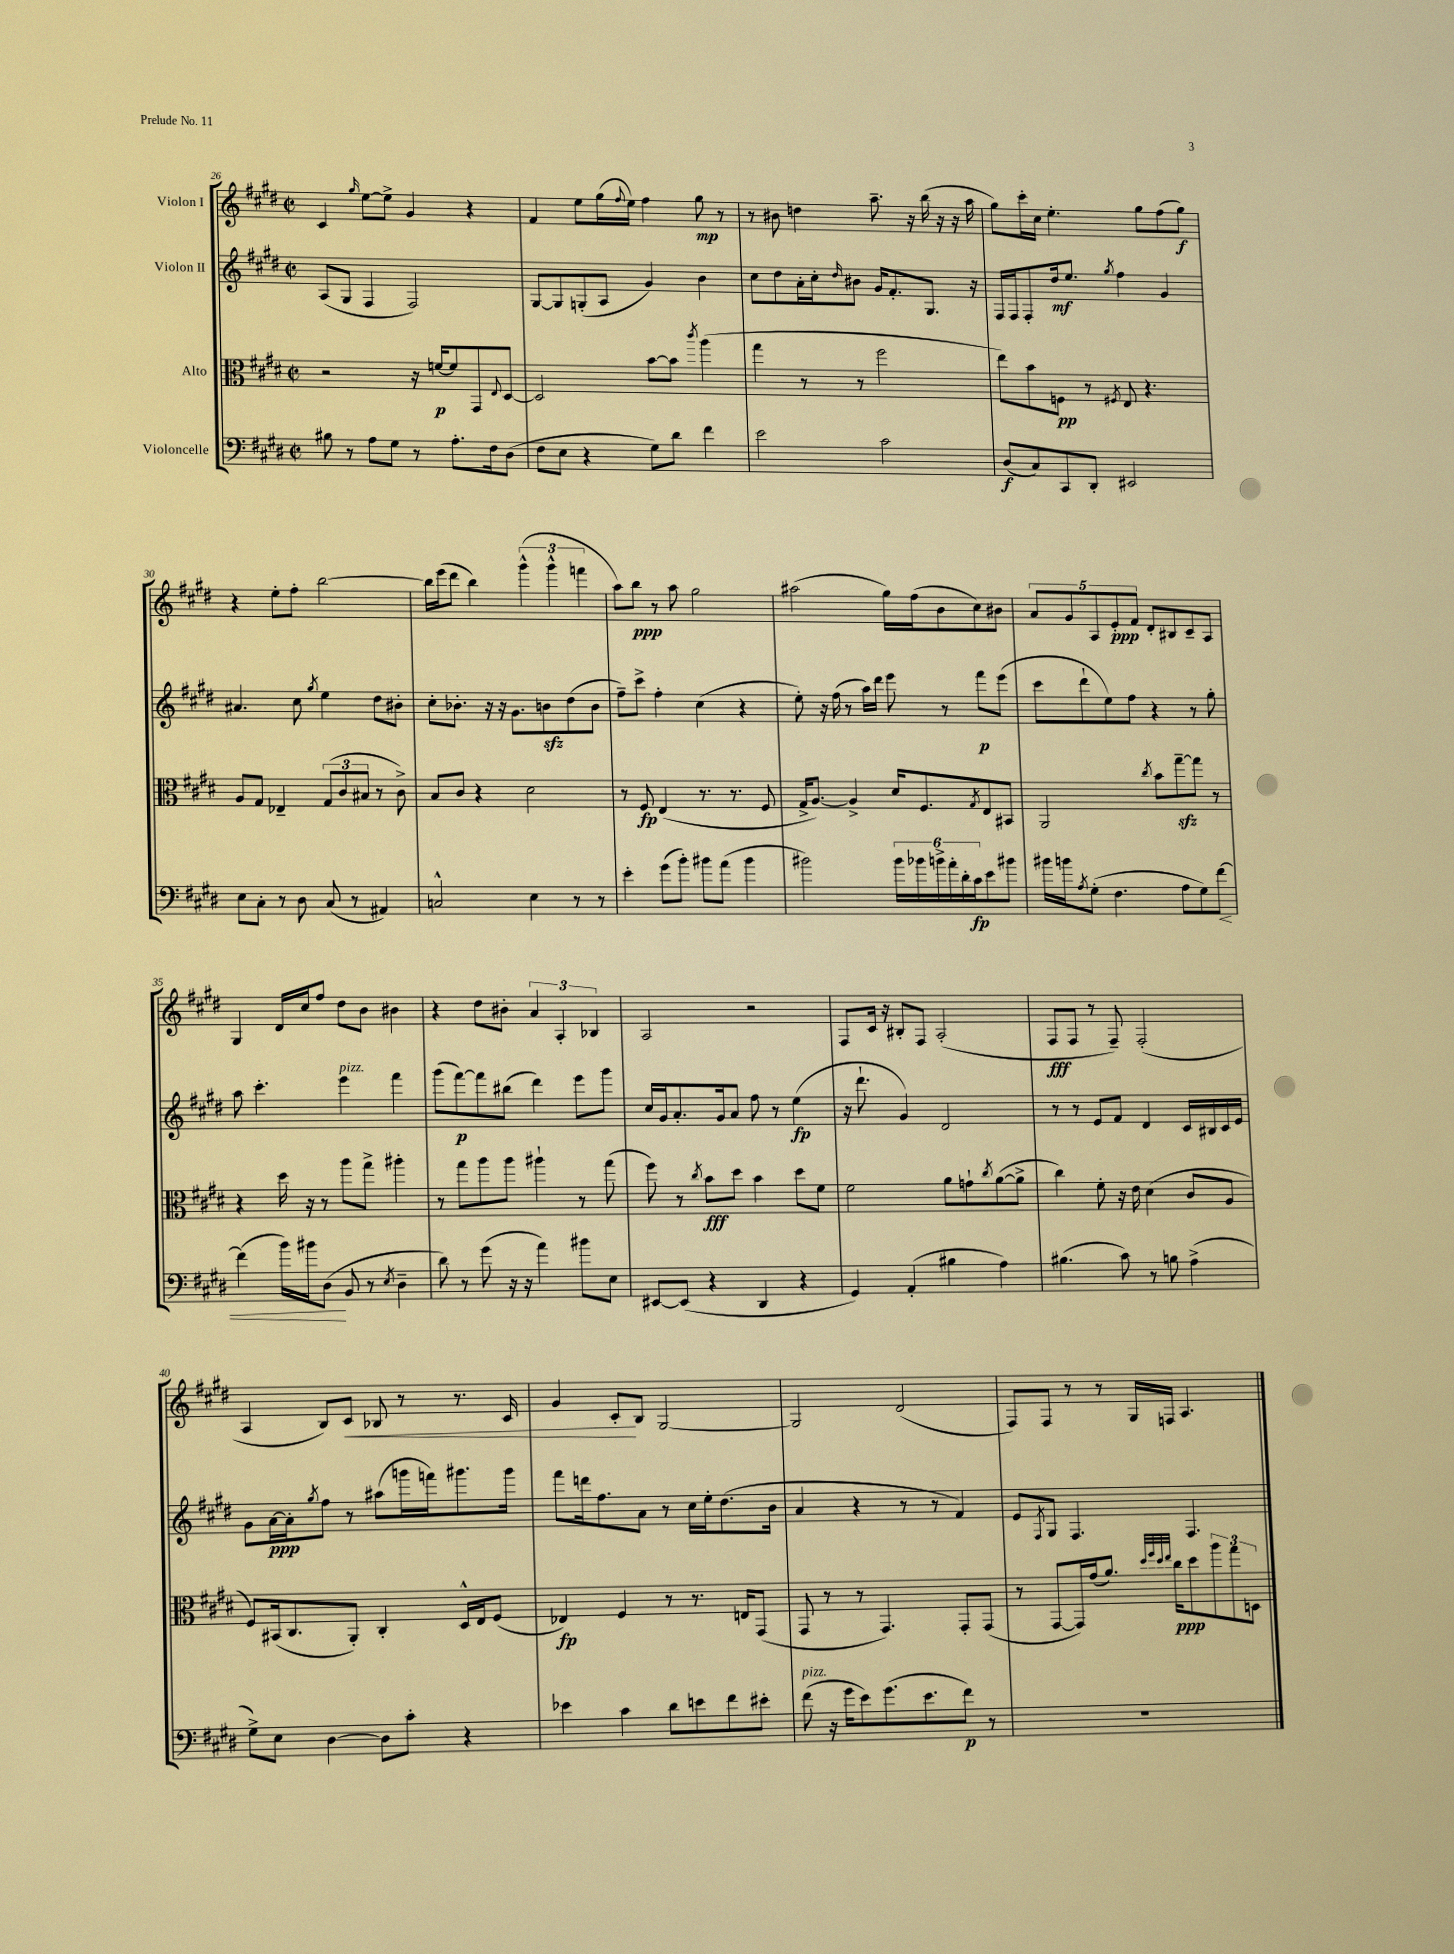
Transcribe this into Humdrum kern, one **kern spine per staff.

**kern	**kern	**kern	**kern
*staff4	*staff3	*staff2	*staff1
*clefF4	*clefC3	*clefG2	*clefG2
*k[f#c#g#d#]	*k[f#c#g#d#]	*k[f#c#g#d#]	*k[f#c#g#d#]
*M2/2	*M2/2	*M2/2	*M2/2
*met(c|)	*met(c|)	*met(c|)	*met(c|)
8B#\	2r	(8A/L	4c#/
8r	.	8G#/J	.
.	.	.	16qqgg#/
8A\L	.	4F#/	[8ee\L
8G#\J	.	.	8ee^\]J
8r	16r	2F#/)	4g#/
.	[16f/LK	.	.
8.A'\L	8f/]	.	.
.	8GG#/	.	4r
16F#\k	.	.	.
.	8qqE/	.	.
(8D#\J	[8D#/J	.	.
=	=	=	=
8F#\L	2D#/]	[8G#/L	4f#/
8E\J	.	8G#/]	.
4r	.	(8G'/	8ee\L
.	.	8A/J	(16gg#\L
.	.	.	8qqff#/
.	.	.	16ee\JJ)
8G#\L)	[8b\L	4g#/)	4ff#\
8d#\J	8b\]J	.	.
.	8qccc#/	.	.
4f#\	(4aa\	4b\	8gg#\
.	.	.	8r
=	=	=	=
2e\	4gg#\	8cc#\L	8r
.	.	8dd#\	8b#\
.	8r	16a'\L	4dd\
.	.	16cc#'\J	.
.	.	16qqdd#/	.
.	8r	8b#\J	.
2c#\	2ff#\	16g#/LK	8.aa~\
.	.	8.f#'/	.
.	.	.	16r
.	.	8.G#/J	(16bb\
.	.	.	16r
.	.	.	16r
.	.	16r	16aa\
=	=	=	=
(8D#/L	8ee\L)	16F#/LL	8gg#\L)
.	.	16F#/J	.
8C#/)	8b\	8F#'/	16ccc#'\L
.	.	.	16cc#\JJ
8CC#/	8F\J	16dd#/k	4.ee'\
.	.	8.ee/J	.
8DD#'/J	8r	.	.
.	8qF#/	8qgg#/	.
2EE#/	8E/	4ff#\	.
.	4.r	.	8gg#\L
.	.	4g#/	(8ff#\
.	.	.	8gg#\J)
=	=	=	=
8E\L	8A/L	4.a#/	4r
8C#'\J	8G#/J	.	.
8r	4E-~/	.	8ee'\L
8D#\	.	8cc#\	8ff#'\J
.	.	8qgg#/	.
(8C#/	(12G#/L	4ee\	[2bb\
.	12c#/	.	.
8r	.	.	.
.	12B#/J	.	.
4AA#/)	8r	8dd#\L	.
.	8c#^\)	8b#'\J	.
=	=	=	=
2C^^/	8B/L	8cc#'\L	16bb\]LL
.	.	.	(16eee\J
.	8c#/J	8.b-'\J	8ddd#\J
.	4r	.	4bb\)
.	.	16r	.
.	.	16r	.
.	.	8.g#\L	.
4E\	2d#\	.	(6ggg#^^\
.	.	8b\	.
.	.	.	6ggg#^^\
8r	.	(8dd#\	.
.	.	.	6fff\
8r	.	8b\J	.
=	=	=	=
4e'\	8r	8ff#~\L)	8aa\L)
.	8F#/	8ccc#^\J	8bb\J
(8g#\L	(4E/	4ff#'\	8r
8b'\J)	.	.	8aa\
8b#\L	8.r	(4cc#\	2gg#\
(8a\J	.	.	.
.	8.r	.	.
4b#\	.	4r	.
.	8F#/	.	.
=	=	=	=
2b#\)	16G#^/LK	8ee'\)	(2aa#\
.	[8.A/J)	.	.
.	.	16r	.
.	.	(16ff#\	.
.	4A^/]	8r	.
.	.	16aa\LL)	.
.	.	16ddd#\JJ	.
24b#\LL	16d#/LK	8eee\	16gg#\LL)
24b-\	.	.	.
.	8.F#/	.	(16ff#\J
24b^\	.	.	.
24a'\	.	8r	8b\
24d#'\	.	.	.
24c#\J	.	.	.
.	8qG#/	.	.
8e\	8E/	8fff#\L	8cc#\)
8b#\J	8BB#/J	(8eee\J	8b#\J
=	=	=	=
16b#\LL	2AA/	8ccc#\L	10a/L
16b\J	.	.	.
.	.	.	10g#/
8qA/	.	.	.
(8G#'\J	.	8ddd#`\	.
.	.	.	10A/
4.F#\	.	8ee\)	.
.	.	.	10e'/
.	.	8ff#\J	.
.	.	.	10f#/J
.	8qcc#/	.	.
.	8b\L	4r	8d#'/L
8A\L	[8gg#~\	.	8B#/
8G#\)	8gg#\]J	8r	8c#~/
[8f#\J	8r	8gg#'\	8A/J
=	=	=	=
(4f#\]	4r	8aa\	4G#/
.	.	4.ccc#'\	.
16b\LL)	16dd#\	.	16d#/LL
16b#\J	16r	.	16cc#/J
(8D#\J	8r	.	8ff#/J
8BB/	8aa\L	4eee\	8dd#\L
8r	8gg#^\J	.	8b\J
8qE/	.	.	.
4D#~\	4aa#'\	4fff#\	4b#\
=	=	=	=
8d#\)	8r	(8ggg#\L	4r
8r	8gg#\L	[8fff#\)	.
(8g#\	8aa\	8fff#\]	8dd#\L
16r	8aa\J	(8bb#\J	8b#'\J
16r	.	.	.
4a\)	4aa#`\	4ddd#\)	6a/
.	.	.	6A'/
8b#\L	8r	8eee\L	.
.	.	.	6B-/
8E\J	(8gg#\	8ggg#\J	.
=	=	=	=
[8EE#/L	8ff#\)	16cc#/LL	2A/
.	.	16g#/J	.
(8EE#/]J	8r	8.a'/	.
.	8qcc#/	.	.
4r	8b\L	.	.
.	.	16g#/k	.
.	8dd#\J	8a/J	.
4DD#/	4b\	8ff#\	2r
.	.	8r	.
4r	8dd#\L	(4ee\	.
.	8f#\J	.	.
=	=	=	=
4GG#/)	2f#\	16r	8F#/L
.	.	8.ddd#`\	.
.	.	.	16c#/Jk
.	.	.	16r
(4AA'/	.	4g#/)	8B#'/L
.	.	.	8F#/J
4B#\	8a\L	2d#/	(2A'/
.	8g`\	.	.
.	8qcc#/	.	.
4A\)	([8a\	.	.
.	8a^\]J	.	.
=	=	=	=
(4.B#\	4cc#\)	8r	8F#/L
.	.	8r	8F#/J
.	8f#'\	8e/L	8r
8c#\)	16r	8f#/J	8F#~/)
.	16e\	.	.
8r	(4d#\	4d#/	(2F#'/
8B\	.	.	.
(4A^\	8c#/L	16c#/LL	.
.	.	16B#/	.
.	8A/J	16c#/	.
.	.	16e/JJ	.
=	=	=	=
8G#^\L)	8F#/L)	8g#\L	4A/
8E\J	(16BB#/k	[16a\L	.
.	8.C#/	16a'\]J	.
.	.	8qgg#/	.
[4D#\	.	8ff#\J	8B/L)
.	8AA'/J)	8r	8c#/J
8D#\]L	4C#'/	(8aa#\L	8B-/
8c#'\J	.	16ggg\L	8r
.	.	16fff\J)	.
4r	16D#^^/LL	8.ggg#\	8.r
.	16E/J	.	.
.	(8F#/J	.	.
.	.	16ggg#\Jk	16c#/
=	=	=	=
4e-\	4E-/)	8fff#\L	4g#/
.	.	16ddd\k	.
.	.	8.ff#\	.
4c#\	4F#/	.	8c#'/L
.	.	8a\J	8B/J
8d#\L	8r	8r	[2G#/
8e\	8.r	16cc#\LL	.
.	.	16ee'\J	.
8f#\	.	(8.dd#\	.
.	16E/LK	.	.
8e#'\J	(8GG#/J	.	.
.	.	16b\Jk	.
=	=	=	=
(8f#\	8GG#/	4a/	2G#/]
16r	8r	.	.
16g#\LK	.	.	.
8e\)	8r	4r	.
(8.g#\	4.GG#/)	.	.
.	.	8r	(2d#/
8.e\	.	.	.
.	.	8r	.
8f#\J)	8GG#'/L	4f#/)	.
8r	(8GG#/J	.	.
=	=	=	=
1r	8r	8e/L	8F#/L)
.	.	8qF#/	.
.	[8GG#/L	8G#/J	8F#/J
.	16GG#/]L)	4.F#/	8r
.	(16g#/J	.	.
.	8.a/J)	.	8r
.	.	.	16G#/LL
.	32qqdd#/LLL	.	.
.	32qqff#/	.	.
.	32qqdd#/	.	.
.	32qqee/JJJ	.	.
.	16cc#\LK	.	16F/JJ
.	8dd#\	4.F#/	4.A/
.	12aa\	.	.
.	12gg#\	.	.
.	12D\J	.	.
==	==	==	==
*-	*-	*-	*-
